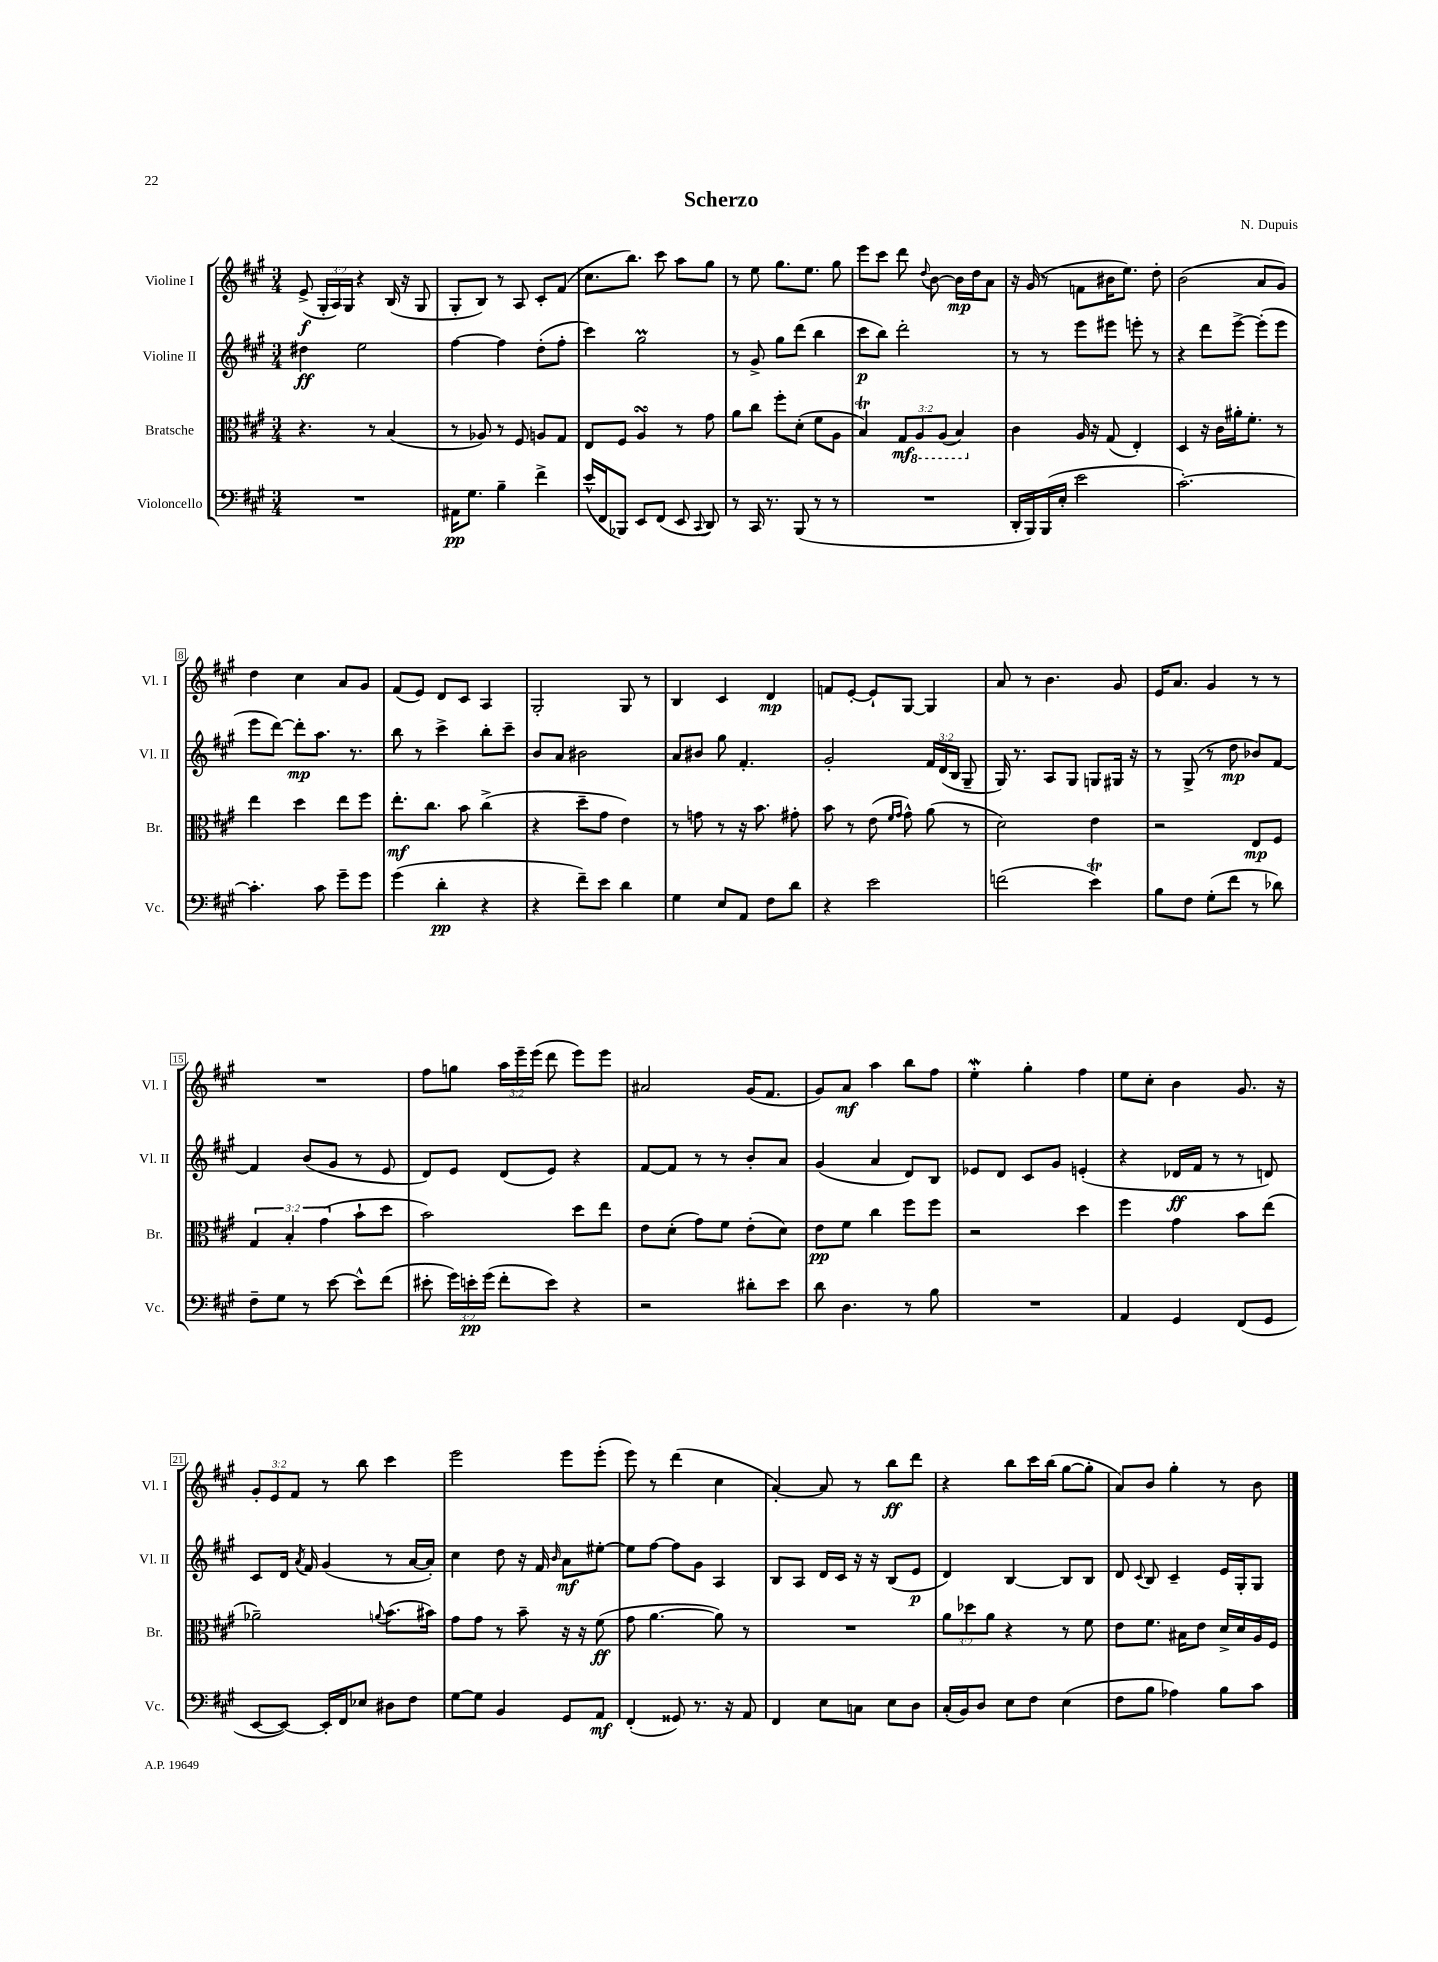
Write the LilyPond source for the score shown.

\header { title = "Scherzo" composer = "N. Dupuis" }
<<
\new StaffGroup <<
\new Staff = "s0" \with { instrumentName = "Violine I" shortInstrumentName = "Vl. I" } {
    \clef treble \key a \major \numericTimeSignature \time 3/4 \override Staff.TupletNumber.text = #tuplet-number::calc-fraction-text
    \autoBeamOff e'8->\f( \tuplet 3/2 { gis16[-. a16) gis16] } r4 b16( r16 gis8 |
    gis8[-. b8]) r8 a8 cis'8[-. fis'8]( |
    cis''8.[ b''8.]) cis'''8 a''8[ gis''8] |
    r8 e''8 gis''8.[ e''8.] gis''8 |
    e'''8[ cis'''8] d'''8 \appoggiatura { d''8 } b'8~ b'16[\mp d''16 a'8] |
    r16 gis'16( r8 f'8[ bis'16 e''8.]) d''8-. |
    b'2( a'8[ gis'8]) |
    d''4 cis''4 a'8[ gis'8] |
    fis'8[( e'8]) d'8[ cis'8] a4 |
    gis2-. gis8 r8 |
    b4 cis'4 d'4\mp |
    f'8[ e'8]~-. e'8[-! gis8]~ gis4 |
    a'8 r8 b'4. gis'8 |
    e'16[ a'8.] gis'4 r8 r8 |
    R2. |
    fis''8[ g''8] \tuplet 3/2 { a''16[ e'''16-- e'''16]( } d'''8 e'''8[) e'''8] |
    ais'2 gis'16[( fis'8.] |
    gis'8[) a'8]\mf a''4 b''8[ fis''8] |
    e''4-.\mordent gis''4-. fis''4 |
    e''8[ cis''8]-. b'4 gis'8. r16 |
    \tuplet 3/2 { gis'8[-. e'8 fis'8] } r8 b''8 cis'''4 |
    e'''2 e'''8[ e'''8]-.( |
    e'''8) r8 d'''4( cis''4 |
    a'4~-.) a'8 r8 b''8[\ff d'''8] |
    r4 b''8[ cis'''16 b''16]( gis''8[~ gis''8]-. |
    a'8[) b'8] gis''4-. r8 b'8 \bar "|." |
}
\new Staff = "s1" \with { instrumentName = "Violine II" shortInstrumentName = "Vl. II" } {
    \clef treble \key a \major \numericTimeSignature \time 3/4 \override Staff.TupletNumber.text = #tuplet-number::calc-fraction-text
    \autoBeamOff dis''4\ff e''2 |
    fis''4~ fis''4 d''8[-.( fis''8]-. |
    cis'''4) gis''2\prall |
    r8 gis'8-> gis''8[ d'''8]( b''4 |
    cis'''8[\p b''8]) d'''2-. |
    r8 r8 e'''8[ eis'''8] e'''8-. r8 |
    r4 d'''8[ e'''8]~-> e'''8[-.( e'''8] |
    e'''8[ d'''8]~) d'''8[-.\mp a''8.] r8. |
    b''8 r8 cis'''4-> b''8[-. cis'''8]-- |
    b'8[ a'8] bis'2 |
    a'8[ bis'8] gis''8 fis'4.-. |
    gis'2-. \tuplet 3/2 { fis'16[ d'16( b16] } gis8-- |
    gis16) r8. a8[ gis8] g8[ gis16] r16 |
    r8 gis8->( r8 d''8\mp bes'8[) fis'8]~ |
    fis'4 b'8[( gis'8] r8 e'8 |
    d'8[) e'8] d'8[( e'8]) r4 |
    fis'8[~ fis'8] r8 r8 b'8[-. a'8] |
    gis'4( a'4 d'8[) b8] |
    ees'8[ d'8] cis'8[ gis'8] e'4-.( |
    r4 des'16[\ff fis'16] r8 r8 d'8) |
    cis'8[ d'16] \acciaccatura { a'8 } fis'16 gis'4( r8 a'16[~ a'16]-.) |
    cis''4 d''8 r16 fis'16 \grace { b'16 } a'8[\mf eis''8]~-. |
    eis''8[ fis''8]~ fis''8[ gis'8] a4 |
    b8[ a8] d'16[ cis'16] r16 r16 b8[( e'8]\p |
    d'4) b4~ b8[ b8] |
    d'8 \appoggiatura { cis'8 } b8 cis'4-- e'16[ gis16-. gis8] \bar "|." |
}
\new Staff = "s2" \with { instrumentName = "Bratsche" shortInstrumentName = "Br." } {
    \clef alto \key a \major \numericTimeSignature \time 3/4 \override Staff.TupletNumber.text = #tuplet-number::calc-fraction-text
    \autoBeamOff r4. r8 b4( |
    r8 aes8) r8 fis8 a8[ gis8] |
    e8[ fis8] a4\turn r8 gis'8 |
    a'8[ cis''8] fis''8[-. d'8]-.( fis'8[ a8] |
    b4\trill) \tuplet 3/2 { gis8[\mf \ottava #-1 a,8 a,8]( } b,4) \ottava #0 |
    cis'4 a16 r16 gis8( e4-.) |
    d4 r16 cis'16[ ais'16-. fis'8.]-. r8 |
    e''4 d''4 e''8[ fis''8] |
    e''8.[-.\mf cis''8.] b'8 cis''4->( |
    r4 d''8[-- gis'8] e'4) |
    r8 g'8 r8 r16 b'8. gis'8-. |
    b'8 r8 e'8( \grace { fis'16[ gis'16] } gis'8-^) a'8( r8 |
    d'2) e'4 |
    r2 e8[\mp fis8] |
    \tuplet 3/2 { gis4 b4-. gis'4( } b'8[-! d''8] |
    b'2) d''8[ e''8] |
    e'8[ d'8]-.( gis'8[) fis'8] e'8[-.( d'8]) |
    e'8[\pp fis'8] cis''4 fis''8[ fis''8] |
    r2 d''4 |
    fis''4 gis'4 b'8[ e''8]( |
    aes'2--) \appoggiatura { a'8 } b'8.[( bis'16]) |
    gis'8[ gis'8] r8 b'8-- r16 r16 fis'8\ff( |
    gis'8 a'4.~ a'8) r8 |
    R2. |
    \tuplet 3/2 { a'8[ des''8 a'8] } r4 r8 fis'8 |
    e'8[ fis'8.] bis16[ e'8] d'16[-> d'16 a16 fis16] \bar "|." |
}
\new Staff = "s3" \with { instrumentName = "Violoncello" shortInstrumentName = "Vc." } {
    \clef bass \key a \major \numericTimeSignature \time 3/4 \override Staff.TupletNumber.text = #tuplet-number::calc-fraction-text
    \autoBeamOff R2. |
    ais,16[\pp gis8.] b4-- fis'4-> |
    e'16[-^( fis,16 bes,,8]) e,8[ fis,8]( e,8 \appoggiatura { cis,8 } d,8) |
    r8 cis,16 r8. b,,8( r8 r8 |
    R2. |
    d,16[-. b,,16) b,,16( e16]-. e'2 |
    cis'2.~-.) |
    cis'4.-. cis'8 gis'8[-- gis'8] |
    gis'4( d'4-.\pp r4 |
    r4 fis'8[--) e'8] d'4 |
    gis4 e8[ a,8] fis8[ d'8] |
    r4 e'2 |
    f'2( e'4\trill) |
    b8[ fis8] gis8[-.( fis'8] r8 des'8) |
    fis8[-- gis8] r8 e'8~ e'8[-^ fis'8]( |
    eis'8-. \tuplet 3/2 { gis'16[) e'16-.\pp gis'16]( } fis'8[-. e'8]) r4 |
    r2 dis'8[-. e'8] |
    d'8 d4. r8 b8 |
    R2. |
    a,4 gis,4 fis,8[( gis,8] |
    e,8[~ e,8]~) e,16[-. fis,16 ees8] dis8[ fis8] |
    gis8[~ gis8] b,4 gis,8[ a,8]\mf |
    fis,4-.( gisis,8) r8. r16 a,8 |
    fis,4 e8[ c8] e8[ d8] |
    cis16[-.( b,16) d8] e8[ fis8] e4( |
    fis8[ b8] aes4) b8[ cis'8] \bar "|." |
}
>>
>>
\layout { \context { \Score \override BarNumber.stencil = #(make-stencil-boxer 0.1 0.3 ly:text-interface::print) } }
